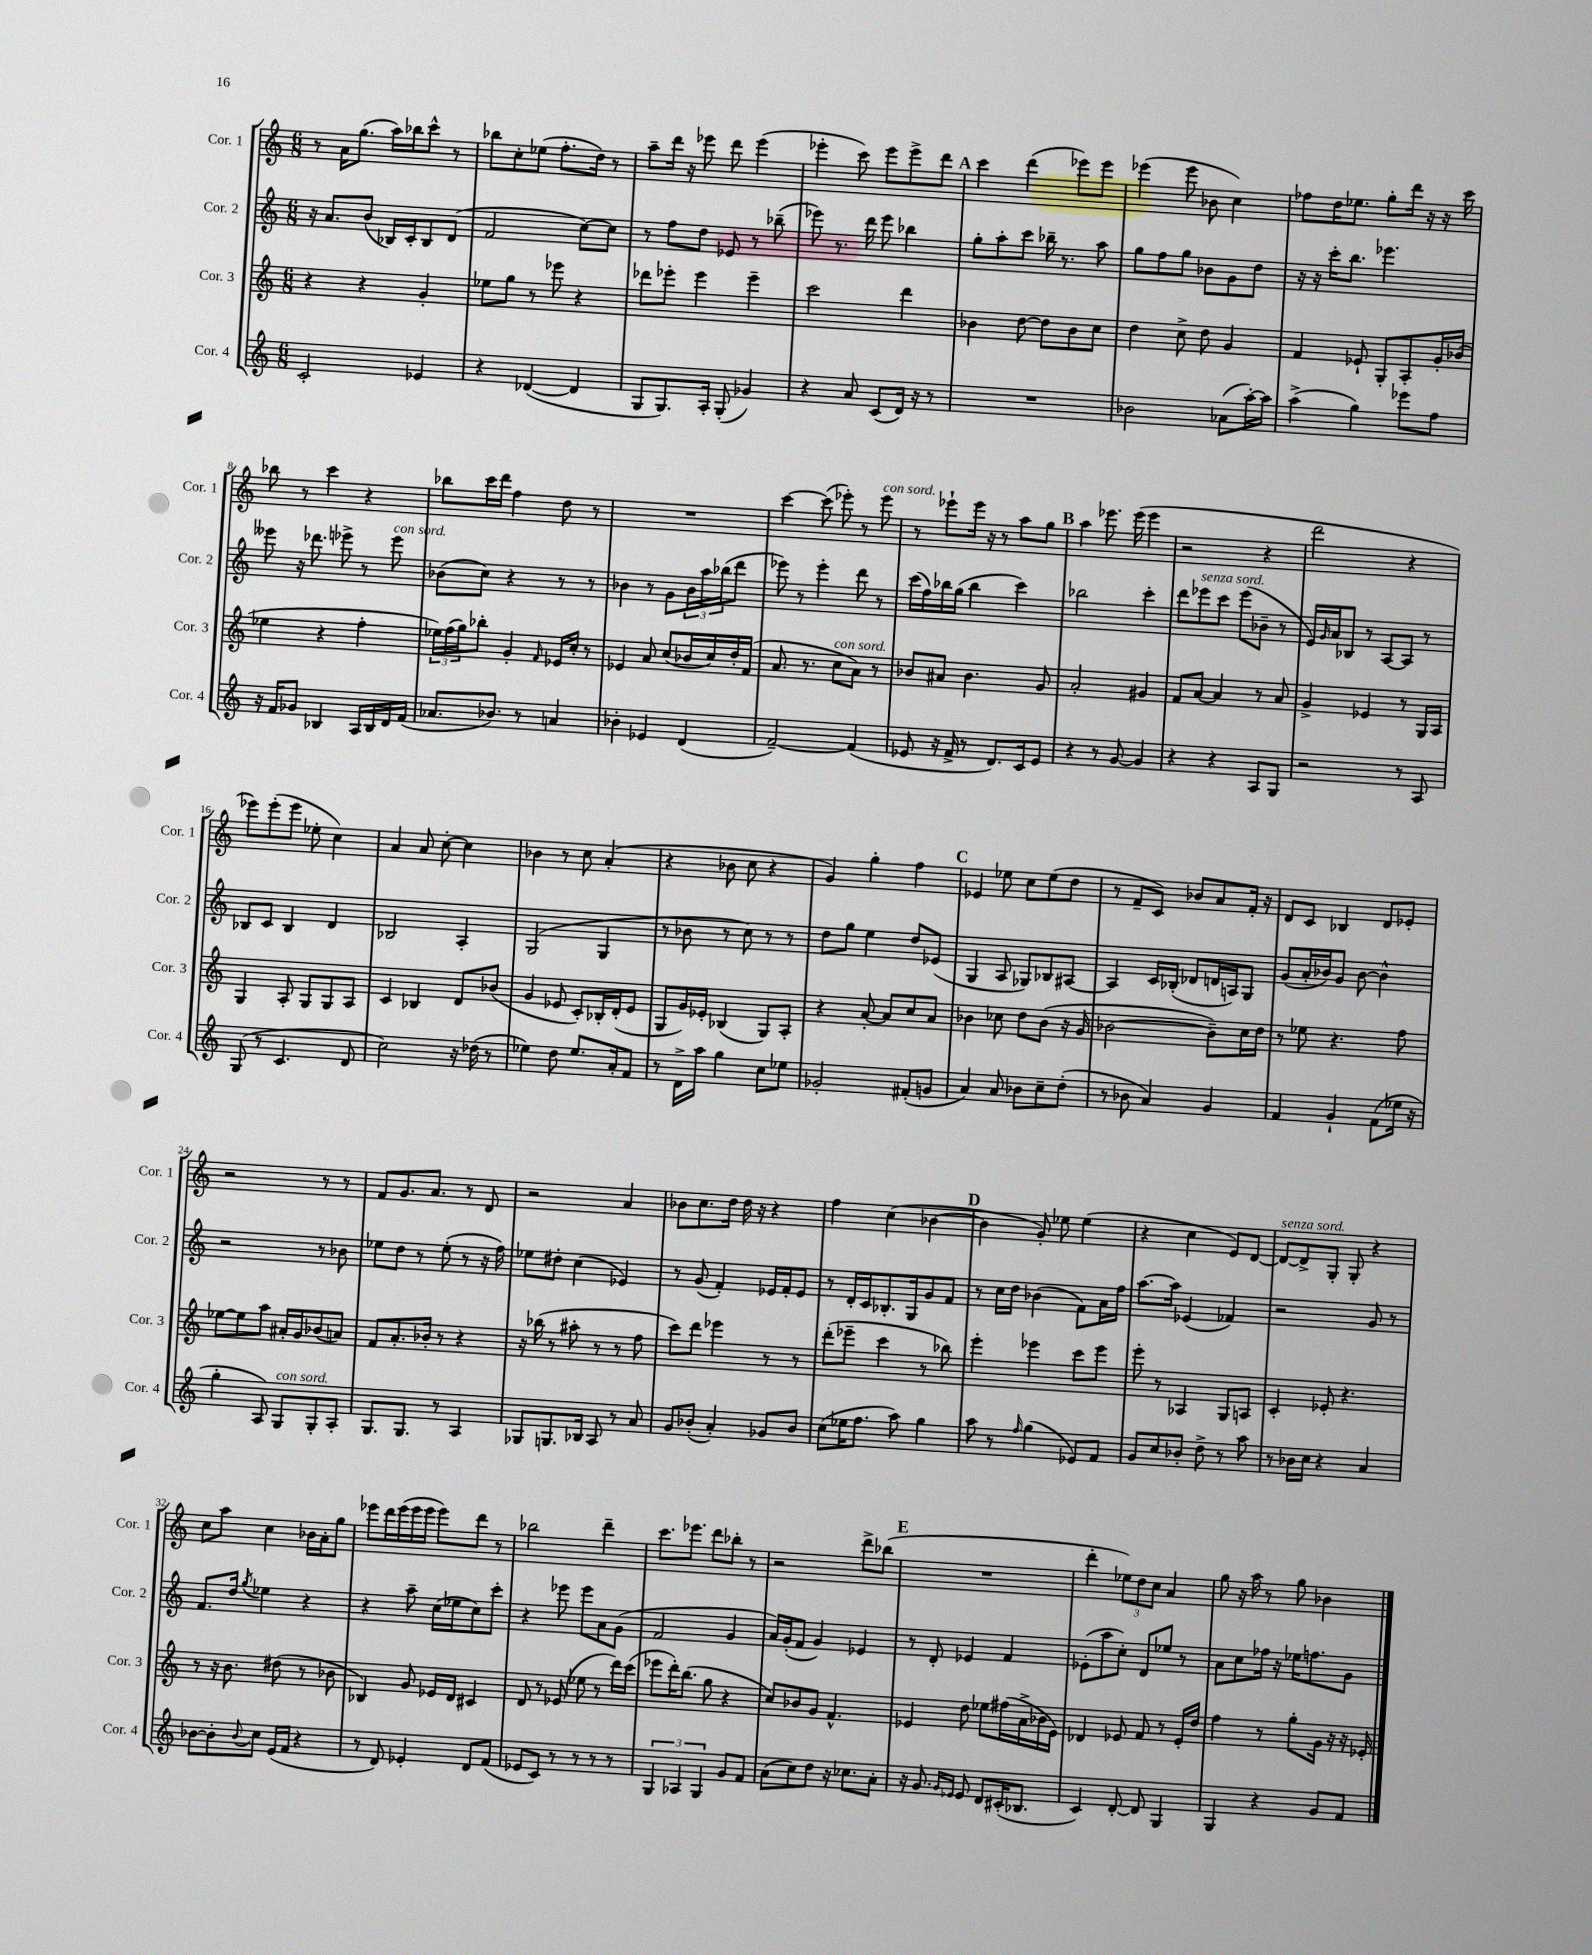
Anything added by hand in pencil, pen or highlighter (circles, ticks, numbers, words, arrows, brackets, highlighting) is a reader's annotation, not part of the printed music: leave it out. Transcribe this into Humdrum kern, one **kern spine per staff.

**kern	**kern	**kern	**kern
*part4	*part3	*part2	*part1
*staff4	*staff3	*staff2	*staff1
*I"Cor. 4	*I"Cor. 3	*I"Cor. 2	*I"Cor. 1
*I'Cor. 4	*I'Cor. 3	*I'Cor. 2	*I'Cor. 1
*clefG2	*clefG2	*clefG2	*clefG2
*k[]	*k[]	*k[]	*k[]
*M6/8	*M6/8	*M6/8	*M6/8
=1	=1	=1	=1
2c'/	4r	16r	8r
.	.	8.a/L	.
.	.	.	16a\KL
.	.	.	(8.gg\J
.	4r	(8b/J	.
.	.	16B-X/LL)	16aa\LL)
.	.	16c'/J	16bb-X\J
4e-X/	4g'/	8B-/	8ccc^^\J
.	.	(8d/J	8r
=2	=2	=2	=2
4r	8ee-X\L	2f/	8bb-X\L
.	8gg\J	.	8cc'\
([4d-X/	8r	.	(8ee-X\J
.	8eee-X\	.	8.ff'\L
4d-/]	4r	[8cc\L)	.
.	.	.	16dd\Jk)
.	.	8cc\J]	8r
=3	=3	=3	=3
8G/L	8ddd-X\L	8r	8aa~\L
8.G/)	8eee-X'\J	8ff\L	16ddd\Jk
.	.	.	16r
.	4eee-\	8dd\J	8eee-X\
16A'/Jk	.	.	.
(8G'/	.	8e-X/	8ddd\
4g-X/)	4eee-~\	8r	(4eee-\
.	.	(8bb-X~\	.
=4	=4	=4	=4
4r	2ccc\	8eee-X\)	4eee-X'\
.	.	8.r	.
8a/	.	.	8ccc\)
.	.	16ddd\	.
(8c/L	.	8eee-\	8eee-\L
16d/Jk)	4ddd\	4bb-X\	8eee-^\
16r	.	.	.
8r	.	.	8ddd\J
!!LO:REH:place=s1:t=A
=5	=5	=5	=5
2.r	4b-X\	8gg'\L	4ccc\
.	.	8aa'\	.
.	[8dd\	8ccc\J	(4ddd\
.	8dd\L]	16bb-X~\	.
.	.	8.r	.
.	8b-\	.	8eee-X\L)
.	8cc\J	8aa\	8eee-\J
=6	=6	=6	=6
2b-X\	4dd\	8gg\L	(4eee-X\
.	.	8ff\	.
.	8cc^\	8gg\J	8eee-\
.	8dd\	8b-X\L	8b-X\
(8a-X\L	4g/	8g\	4cc\)
[16aa'\L)	.	8dd\J	.
16aa\JJ]	.	.	.
=7	=7	=7	=7
(4aa^\	4f/	16r	8ff-X\L
.	.	16r	.
.	.	16ccc'\KL	16dd\K
.	.	8.bb\J	8.ee-X\J
4gg\)	8e-X`/	.	.
.	8G'/L	4.eee-X\	8gg'\L
8eee-X\L	8A'/	.	16ddd\Jk
.	.	.	16r
8ff\J	16g'/L	.	16r
.	(16b-X/JJ	.	16ccc\
!!LO:LB:g=z
=8	=8	=8	=8
16r	4ee-X\	8eee--X\	8bb-X\
16f/KL	.	.	.
8g-X/J	.	16r	8r
.	.	8.ddd-X\	.
4B-X/	4r	.	4ccc\
.	.	8eee-X^\	.
16A/LL	4ff'\	8r	4r
16B-/	.	.	.
!	!	!LO:TX:a:i:t=con sord.	!
16d/	.	8eee-\	.
(16f/JJ	.	.	.
=9	=9	=9	=9
8.a-X/L	24ee-X\LL)	(8b-X\L	8bb-X\L
.	(24ff\	.	.
.	24gg\J)	.	.
.	8bb-X'\J	8cc\J)	16ccc\L
8.b-X/J)	.	.	16ddd\JJ
.	4g'/	4r	4ff\
8r	.	.	.
.	16qqf/	.	.
4an/	16e-X/LL	8r	8dd\
.	16cc'/JJ	.	.
.	8r	8r	8r
=10	=10	=10	=10
4b-X'\	4e-X/	4b-X\	2.r
4e-X/	8a/	8r	.
.	(8cc/L	8g\L	.
(4d/	16b-X/L	24b-\L	.
.	.	24aa\	.
.	16cc/)	.	.
.	.	(24bb-X\J	.
.	16dd'/	8ddd\J	.
.	(16f/JJ	.	.
=11	=11	=11	=11
[2f~/)	8.a/	8eee-X\)	[4ccc\
.	.	8r	.
.	8.r	.	.
.	.	4eee-'\	(8ccc\]
!	!LO:TX:a:i:t=con sord.	!	!
.	8cc\L	.	8eee-X'\)
(4f/]	8a\J)	8ddd\	8r
!	!	!	!LO:TX:a:i:t=con sord.
.	8r	8r	8eee-\
=12	=12	=12	=12
8e-X/	8b-X/L	(16ccc\LL	8r
.	.	16ff\)	.
16r	8a#X/J	16bb-X\	8eee-X`\L
16f^/	.	(16gg\JJ	.
8r	4.b-\	4bb-\	16eee-\Jk
.	.	.	16r
8.d/L)	.	.	8r
.	.	4ccc\)	8aa\L
16c/k	.	.	.
8e-/J	8g/	.	8gg\J
!!LO:REH:place=s1:t=B
=13	=13	=13	=13
4r	2a'/	2bb-X\	4aa\
8r	.	.	8.eee-X\
[8g/	.	.	.
.	.	.	(16eee-\
4g/]	4g#X/	4ccc'\	4eee-\
=14	=14	=14	=14
4r	8f/L	8ddd\L	2r
!	!	!LO:TX:a:i:t=senza sord.	!
.	[8a/J	8eee-X\	.
4r	4a/]	8ccc\J	.
.	.	(8eee-\L	.
8A/L	8r	8b-X~\J	4r
8G/J	8a/	8r	.
=15	=15	=15	=15
2r	4g^/	16e/LL)	2ddd\
.	.	16qqg/	.
.	.	16a/J	.
.	.	8B-X/J	.
.	4e-X/	8r	.
.	.	[8A/L	.
8r	8r	8A/J]	4r
8A/	16G/LL	8r	.
.	16A/JJ	.	.
!!LO:LB:g=z
=16	=16	=16	=16
(8G/	4G/	8B-X/L	8eee-X\L)
8r	.	8c/J	(8eee-'\
4.c/	8A'/	4B-/	8eee-\J
.	8G/L	.	8ee-X'\
.	8G/	4d/	4cc\)
8d/	8A/J	.	.
=17	=17	=17	=17
2cc\)	4c/	2B-X/	4a/
.	4B-X/	.	8a/
.	.	.	[8cc'\
16r	8d/L	4A'/	4cc\]
(16dd-X\	.	.	.
8r	(8b-X/J	.	.
=18	=18	=18	=18
4ee-X\)	4g/	(2G/	4b-X\
8dd\	8e-X/	.	8r
8.ee-/L	8c'/L)	.	8cc\
.	16B-X'/L	4G/	(4a'/
16a'/k	(16d'/J	.	.
8f/J	8e-/J	.	.
=19	=19	=19	=19
8r	8G/L	8r	4r
16d^\LL	16g/L)	8b-X\	.
16aa\JJ	16e-X'/JJ	.	.
4gg\	(4B-X/	8r	8b-X\
.	.	8cc\)	8cc\
8cc\L	8G/L)	8r	4r
8ee-X\J	8A'/J	8r	.
=20	=20	=20	=20
2g-X'/	4r	8dd\L	4g/)
.	.	8gg\J	.
.	[8a'/	4ee\	4gg'\
.	8a/L]	.	.
(8f#X'/L	8cc/	8dd/L	4ff\
8gn/J	8a/J	(8e-X/J	.
!!LO:REH:place=s1:t=C
=21	=21	=21	=21
4a/)	4b-X\	4G/	4e-X/
8a/	8cc-X\	8A/	8ee-X\
8b-X\L	8dd\L	8G-X/L)	8cc\L
8cc~\	(8b-\J	8B-X/	(8ee-\
(8dd'\J	16r	[8A#X/J	8dd\J
.	16g/	.	.
=22	=22	=22	=22
8r	[2b-X\	4A#/]	8r
8b-X\	.	.	8f~/L
4a/)	.	16c/LL	8c/J)
.	.	(16B-X'/JJ	.
.	.	8d-X/L	8b-X/L
4g/	8b-~\L])	16dn/L	8a/
.	.	16An/J)	.
.	16cc\L	8G/J	16f'/Jk
.	16dd\JJ	.	16r
=23	=23	=23	=23
4f/	8r	(8g/L	8d/L
.	8ee-X\	16a'/L	8c/J
.	.	16b-X/J)	.
4g`/	4.r	8g/J	4B-X/
.	.	[8b-\	.
(8f\L	.	4b-^^\]	8d/L
16ee-X\Jk	8ff\	.	8e-X'/J
16r	.	.	.
!!LO:LB:g=z
=24	=24	=24	=24
4gg'\	[8ee-X\L	2r	2r
.	8ee-\]	.	.
8A/)	8aa\J	.	.
!LO:TX:a:i:t=con sord.	!	!	!
8G/L	16a#X'/LL	.	.
.	16g/J	.	.
8G'/	(8b-X/	8r	8r
8A'/J	8an/J)	8b-X\	8r
=25	=25	=25	=25
8.G/L	8f/L	8ee-X\L	8f/L
.	8.a'/	8dd\J	8.g/
8.G/J	.	.	.
.	.	8r	.
.	16b-X'/Jk	.	8.a/J
8r	8r	(8ee-'\	.
4A/	4r	8r	8r
.	.	16r	8d/
.	.	16ff\)	.
=26	=26	=26	=26
8G-X/L	16r	8ee-X\L	2r
.	(16bb-X\	.	.
8.Gn/	8r	8dd#X'\J	.
.	8aa#X'\	(4cc\	.
16B-X/Jk	.	.	.
8A/	8r	.	.
8r	8r	4e-X/)	4a/
8a/	8ff\	.	.
=27	=27	=27	=27
8g/L	8ccc\L)	8r	8b-X\L
(8b-X'/J	8ddd\J	(8g/	8.cc\
4a'/)	4eee-X\	4f'/)	.
.	.	.	16dd\Jk
.	.	.	16dd\
.	.	.	16r
8g-X/L	8r	16e-X/LL	4r
.	.	16f'/J	.
8b-/J	8r	8e-/J	.
=28	=28	=28	=28
(8cc\L	(8ddd'\L	8r	4ff\
16ee-X\K	8eee-X~\J	16d'/LL	.
8.ff\J	.	16c/J	.
.	4ccc\	8.B-X'/	(4cc\
8aa\)	.	.	.
.	.	16G/k	.
4gg\	8r	8g/	[4b-X\
.	8bb-X\)	8f/J	.
!!LO:REH:place=s1:t=D
=29	=29	=29	=29
8aa\	4eee'\	8r	4b-\]
8r	.	16cc\LL	.
.	.	16dd\JJ	.
16qqff/	.	.	.
(4gg\	4eee-X\	(4b-X\	8g'/)
.	.	.	8ee-X\
8e-X/L)	8ccc\L	8f\L)	(4ee-\
8f/J	8eee-\J	16a\L	.
.	.	16ff\JJ	.
=30	=30	=30	=30
8g/L	8eee'\	[8.aa\L	4r
8cc/	8r	.	.
.	.	16aa\Jk]	.
8b-X'/J	4A-X/	(4e-X/	4cc\
8dd^\	.	.	.
8r	8G/L	4f-X/)	8e/L)
8aa\	8An/J	.	[8d/J
=31	=31	=31	=31
!	!	!	!LO:TX:a:i:t=senza sord.
8r	4c'/	2r	8d/L_
16b-X\LL	.	.	8d^/]
16cc\JJ	.	.	.
4r	8e-X'/	.	8G'/J
.	4.r	.	8G'/
4a/	.	8g/	4r
.	.	8r	.
!!LO:LB:g=z
=32	=32	=32	=32
[8b-X\L	8r	8.f/L	8cc\L
8b-'\]	16r	.	8aa\J
.	8.b\	16dd/Jk	.
8qqb-/	.	8qgg/	.
8cc\J	.	4ee-X\	4cc\
(16e/LL	(8dd#X\	.	.
16f/JJ	.	.	.
4r	8r	4r	16b-X\LL
.	.	.	16a'\J
.	8b-X\	.	8gg\J
=33	=33	=33	=33
8r	4B-X/)	4r	8eee-X\L
8d/)	.	.	16ddd\L
.	.	.	(16eee-\
4e-X'/	8g/	8aa~\	16eee-\
.	.	.	16eee-\JJ
.	16e-X/LL	(16cc\LL	8eee-\L)
.	16d/JJ	16ee-X\J	.
8d/L	4c#X/	8cc\)	8ddd\J
(8f/J	.	8ccc'\J	8r
=34	=34	=34	=34
8e-X/L	8d/	4r	2bb-X\
8c/J)	8r	.	.
8r	(8e-X/	8eee-X\	.
8r	8ee-X\	8eee-\L	.
8r	8r	8a\	4ddd~\
8r	16ddd\LL)	(8g\J	.
.	(16ccc\JJ	.	.
=35	=35	=35	=35
6G/	8eee-X\L	2f/	8.ccc\L
.	16ddd'\K)	.	.
6A-X/	.	.	.
.	(8.bb\J	.	8.eee-X\J
6G/	.	.	.
.	8gg\	.	8ddd\L
8g/L	4r	4g/	8bb-X'\J
8f/J	.	.	8r
=36	=36	=36	=36
(8a\L	8cc/L)	16a/LL)	2r
.	.	(16g'/J	.
8cc\)	8b-X/	8f/J	.
8dd\J	8g/J	4g/)	.
16r	4.f^^/	.	.
8.cc-X\L	.	.	.
.	.	4e-X/	8ddd^\L
8a'\J	.	.	(8bb-X\J
!!LO:REH:place=s1:t=E
=37	=37	=37	=37
16r	4e-X/	8r	2.r
8.g/	.	.	.
.	.	8d'/	.
16qqg/LL	.	.	.
16qqe-X/JJ	.	.	.
8e-/	8dd\	4e-X/	.
8d/L	8ee-X\L	.	.
(16c#X'/K	(16ff#X\L	4f/	.
8.B-X/J	16a^\	.	.
.	16b-X\	.	.
.	16e-\JJ)	.	.
=38	=38	=38	=38
4c/)	4d-X/	(8e-X'\L	4ddd'\
.	.	8aa\	.
[8d'/	8e-X/	8cc'\J)	12ee-X\L)
.	.	.	12dd\
8d/]	8f/	8d/L	.
.	.	.	12cc\J
4G/	8r	8ee-X/J	4a/
.	16e-'/LL	8r	.
.	16dd/JJ	.	.
=39	=39	=39	=39
4G/	4ff\	8a\L	8gg\
.	.	8cc\	16r
.	.	.	16aa\
4r	8r	16ff-X\Jk	8r
.	.	16r	.
.	8gg'\L	16ee-X\KL	8gg\
.	.	8.ffn\	.
8g/L	16g\Jk	.	4b-X\
.	16r	.	.
8f/J	16r	8g\J	.
.	16e-X'/	.	.
==	==	==	==
*-	*-	*-	*-
